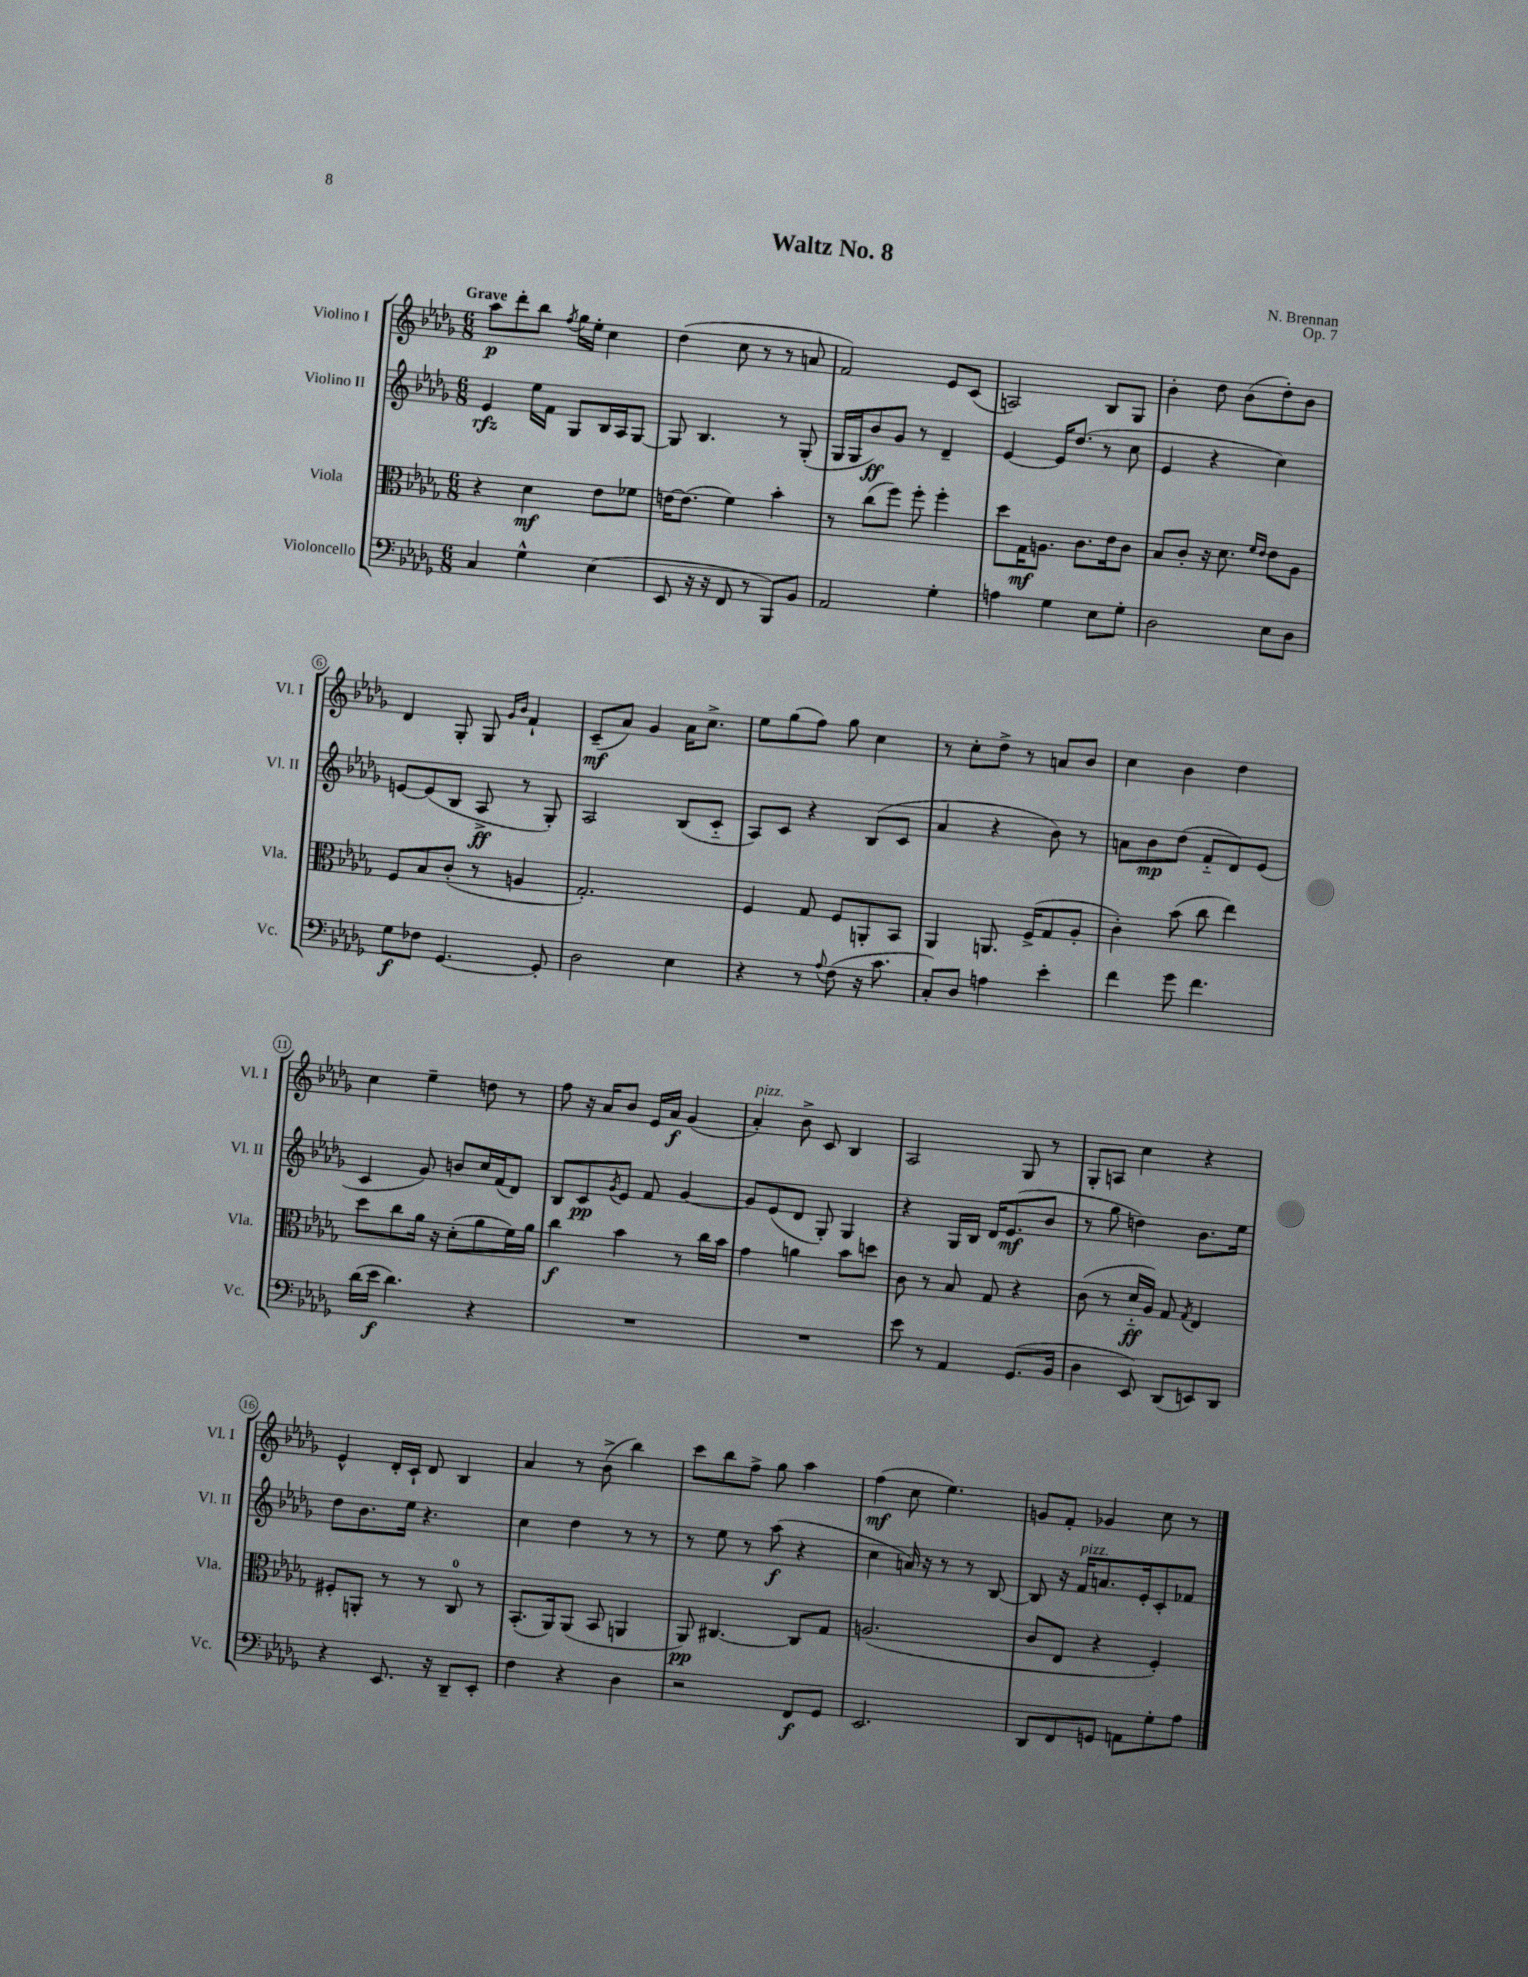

**kern	**kern	**kern	**kern
*staff4	*staff3	*staff2	*staff1
*clefF4	*clefC3	*clefG2	*clefG2
*k[b-e-a-d-g-]	*k[b-e-a-d-g-]	*k[b-e-a-d-g-]	*k[b-e-a-d-g-]
*M6/8	*M6/8	*M6/8	*M6/8
4C	4r	4e-	8aa-
.	.	.	8ddd-'
4G-^^	4d-	16ee-	8bb-
.	.	16f	.
.	.	.	8qff
.	.	8G-	16gg-
.	.	.	16ee-'
(4E-	8e-	16B-	4cc
.	.	16A-	.
.	8f-	[8G-	.
=	=	=	=
8EE-	[16e	8G-]	(4dd-
.	(8.e]	.	.
16r	.	4.B-	.
16r	.	.	.
8FF	4f)	.	8cc
8r	.	.	8r
8BBB-)	4b-'	8r	8r
8BB-	.	(8G-'	8a
=	=	=	=
2AA-	8r	16G-	2f)
.	.	16G-	.
.	(8cc	8b-)	.
.	8ff)	8g-	.
.	8ff'	8r	.
4G-'	4ff'	4d-~	8e-
.	.	.	(8c
=	=	=	=
4A	8dd-	[4e-	2A)
.	16G-	.	.
.	8.A	.	.
4G-	.	16e-]	.
.	.	(8.dd-	.
.	8.c	.	.
8E-	.	8r	8B-
.	16e-	.	.
8G-'	8c	8cc	8G-
=	=	=	=
2D-	8B-	4e-	4b-'
.	8c'	.	.
.	16r	4r	8dd-
.	8.d-	.	.
.	.	.	(8b-
.	16qqf	.	.
.	16qqe-	.	.
8E-	8e-	4cc)	8dd-')
8D-	8A-	.	8b-
=	=	=	=
8G-	8F	[8e	4d-
8F-	8B-	(8e]	.
[4.GG-	(8c'	8B-	8G-'
.	8r	8A-^	8G-
.	.	.	16qqg-
.	.	.	16qqb-
.	4A	8r	4f`
8GG-']	.	8G-')	.
=	=	=	=
2D-	2.G-')	2A-	(8c~
.	.	.	8a-)
.	.	.	4g-
4E-	.	(8B-	16a-
.	.	.	8.cc^
.	.	8c'~	.
=	=	=	=
4r	4F	8A-)	8ee-
.	.	8c	(8gg-
8r	8G-	4r	8ff)
8qqA-	.	.	.
(8F	8F	.	8gg-
16r	8AA'	(8B-	4cc
8.c	.	.	.
.	8BB-	8c	.
=	=	=	=
8C')	4AA-	4a-	8r
8D-	.	.	8cc'
4A	8.AA	4r	8dd-^
.	.	.	8r
.	(16F^	.	.
4e-'	8G-	8b-)	8a
.	8A-'	8r	8b-
=	=	=	=
4f	4c')	8a	4cc
.	.	8b-	.
8g-	(8b-	(8dd-	4b-
4.f	8cc	8f'~	.
.	4ee-)	8d-)	4dd-
.	.	(8e-	.
=	=	=	=
(16d-	8dd-	4c	4cc
16e-	.	.	.
4.d-)	8cc	.	.
.	16a-	8g-)	4ee-~
.	16r	.	.
.	(8d-'	8b	.
4r	8a-	16cc	8dd
.	.	(16f	.
.	16f)	8d-)	8r
.	16a-	.	.
=	=	=	=
2.r	4cc	8B-	8ff
.	.	8c	16r
.	.	.	16a-
.	.	8qg-	.
.	4b-	8e-	8b-
.	.	8f	16e-
.	.	.	16a-
.	8r	[4g-	(4g-
.	16cc	.	.
.	16b-	.	.
=	=	=	=
2.r	4g-	8g-]	4a-')
.	.	(8e-	.
.	4a	8d-	8b-^
.	.	8G-')	8c
.	8b-	4G-	4B-
.	8dd	.	.
=	=	=	=
8e-	8c	4r	2A-
8r	8r	.	.
4AA-	8B-	16G-	.
.	.	16B-	.
.	8G-	16d-	.
.	.	(8.e-	.
(8.GG-	4r	.	8G-
.	.	8b-	8r
16BB-	.	.	.
=	=	=	=
4D-	(8c	8r	8G-'
.	8r	8gg-	8A
8EE-)	16d-'~	4dd)	4cc
.	16A-)	.	.
(8DD-	8G-	.	.
.	8qG-	.	.
8EE)	4E-	8.b-	4r
8DD-	.	.	.
.	.	16ee-	.
=	=	=	=
4r	8F#'	8dd-	4e-^^
.	8AA'	8.b-	.
8.EE-	8r	.	16d-'
.	.	16ee-	16c`
.	8r	4.r	8d-
16r	.	.	.
8DD-~	8C	.	4B-
8EE-'	8r	.	.
=	=	=	=
4F	(8.BB-'	4cc	4a-
.	16AA-)	.	.
4r	(8AA-	4dd-	8r
.	8BB-	.	(8b-^
4D-	4AA	8r	4bb-)
.	.	8r	.
=	=	=	=
2r	8AA-)	8r	8ccc
.	[4.C#	8ee-	8bb-
.	.	8r	8ff^
.	.	(8aa-	8gg-
8FF	8C#]	4r	4aa-
8GG-	8G-	.	.
=	=	=	=
2.EE-	(2.A	4cc	(4ff
.	.	16a)	8cc
.	.	16r	.
.	.	8r	4.ee-)
.	.	8r	.
.	.	[8B-	.
=	=	=	=
8DD-	8c	8B-]	8g
8FF	8E-	16r	8f'
.	.	16f	.
8GG	4r	8.a	4g-
8AA	.	.	.
.	.	16e-'	.
8G-'	4F')	8c'	8cc
8A-	.	8f-	8r
==	==	==	==
*-	*-	*-	*-
